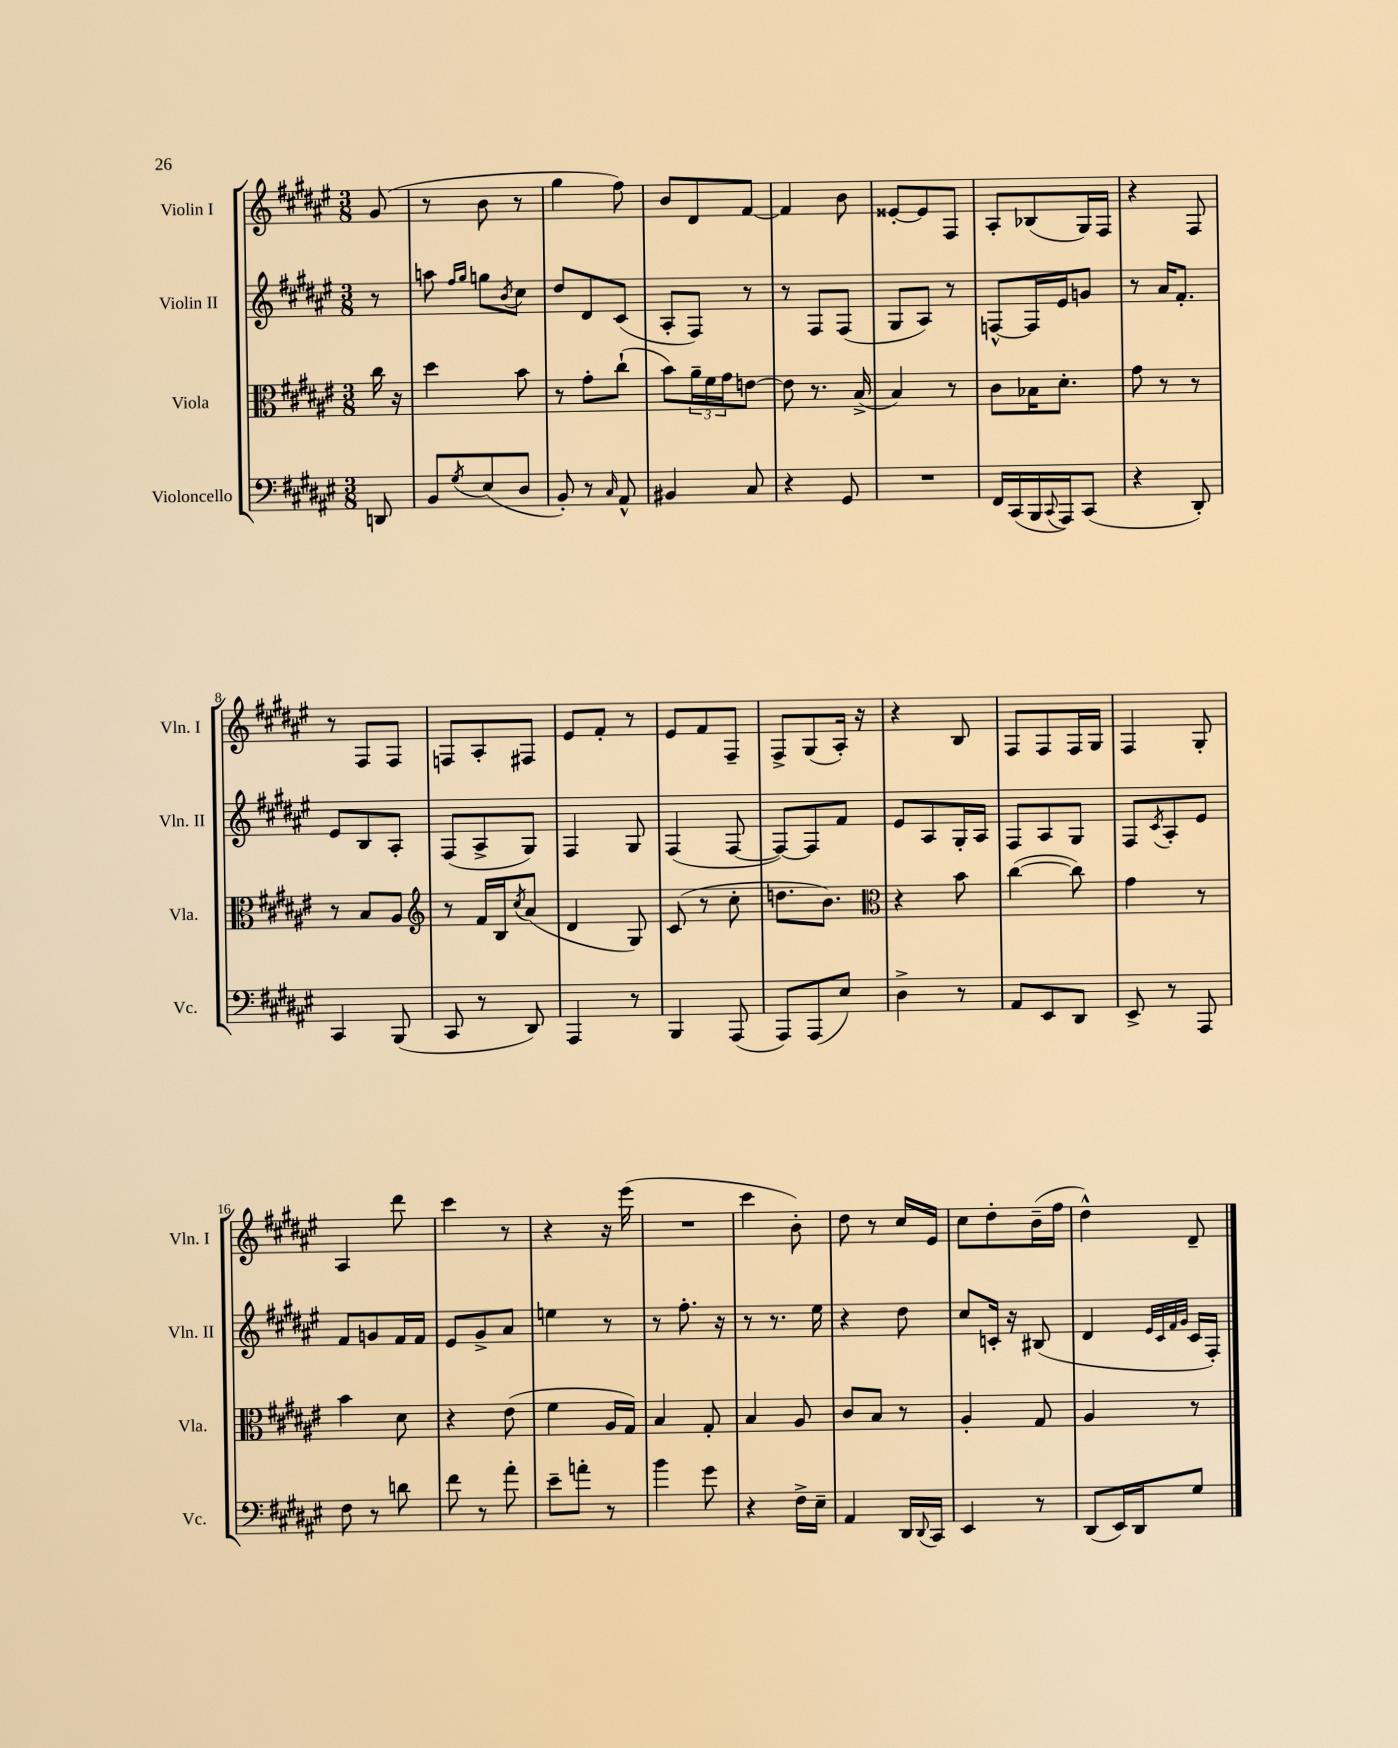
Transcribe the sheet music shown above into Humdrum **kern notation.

**kern	**kern	**kern	**kern
*staff4	*staff3	*staff2	*staff1
*clefF4	*clefC3	*clefG2	*clefG2
*k[f#c#g#d#a#e#]	*k[f#c#g#d#a#e#]	*k[f#c#g#d#a#e#]	*k[f#c#g#d#a#e#]
*M3/8	*M3/8	*M3/8	*M3/8
8DD	16cc#	8r	(8g#
.	16r	.	.
=	=	=	=
8BB	4dd#	8aa	8r
.	.	16qqff#	.
8qG#	.	16qqgg#	.
(8E#	.	8gg	8b
.	.	8qb	.
8D#	8b	8cc#	8r
=	=	=	=
8BB')	8r	8dd#	4gg#
8r	8g#'	8d#	.
16qqC#	.	.	.
8AA#^^	(8cc#`	(8c#	8ff#)
=	=	=	=
4BB#	8b)	8A#'	8b
.	24a#~	8F#)	8d#
.	24f#	.	.
.	24g#	.	.
8C#	[8e	8r	[8f#
=	=	=	=
4r	8e]	8r	4f#]
.	8.r	8F#	.
8GG#	.	(8F#	8b
.	(16B^	.	.
=	=	=	=
4.r	4B)	8G#	[8e##'
.	.	8A#)	8e##]
.	8r	8r	8F#
=	=	=	=
16FF#	8c#	[8F^^	8A#'
(16CC#	.	.	.
16BBB	16B-	16F]	(8B-
8qqCC#	.	.	.
16AAA#)	8.d#'	16e#	.
(8CC#	.	8g	16G#)
.	.	.	16F#
=	=	=	=
4r	8g#	8r	4r
.	8r	16a#	.
.	.	8.f#'	.
8DD#')	8r	.	8F#
=	=	=	=
4CC#	8r	8e#	8r
.	8B	8B	8F#
(8BBB	8A#	8A#'	8F#
=	=	=	=
*	*clefG2	*	*
8CC#	8r	(8F#	8F
8r	16f#	8A#^	8A#'
.	16B	.	.
.	8qcc#	.	.
8DD#)	(8a#	8G#)	8F#
=	=	=	=
4AAA#	4d#	4F#	8e#
.	.	.	8f#'
8r	8G#)	8G#	8r
=	=	=	=
4BBB	(8c#	(4F#	8e#
.	8r	.	8f#
(8AAA#	8cc#'	[8F#	8F#~
=	=	=	=
8AAA#)	8.dd	8F#_)	8F#^
(8AAA#	.	8F#]	(8G#
.	8.b)	.	.
8E#)	.	8f#	16A#')
.	.	.	16r
=	=	=	=
*	*clefC3	*	*
4D#^	4r	8e#	4r
.	.	8A#	.
8r	8b	16G#'	8B
.	.	16A#	.
=	=	=	=
8AA#	([4cc#	8F#	8F#
8EE#	.	8A#	8F#
8DD#	8cc#])	8G#	16F#
.	.	.	16G#
=	=	=	=
8EE#^	4g#	8F#	4F#
.	.	8qc#	.
8r	.	8A#'	.
8AAA#	8r	8e#	8G#'
=	=	=	=
8F#	4b	8f#	4A#
8r	.	8g	.
8d	8d#	16f#	8ddd#
.	.	16f#	.
=	=	=	=
8f#	4r	8e#	4ccc#
8r	.	8g#^	.
8a#'	(8e#	8a#	8r
=	=	=	=
8e#~	4f#	4ee	4r
8a'	.	.	.
8r	16A#	8r	16r
.	16G#)	.	(16eee#
=	=	=	=
4b	4B	8r	4.r
.	.	8.ff#'	.
8g#	8G#'	.	.
.	.	16r	.
=	=	=	=
4r	4B	8r	4ccc#
.	.	8.r	.
16F#^	8A#	.	8b')
16E#~	.	16ee#	.
=	=	=	=
4AA#	8c#	4r	8dd#
.	8B	.	8r
16DD#	8r	8dd#	16cc#
8qqDD#	.	.	.
16CC#	.	.	16e#
=	=	=	=
4EE#	4A#'	8cc#	8cc#
.	.	16c'	8dd#'
.	.	16r	.
8r	8G#	(8B#	(16b~
.	.	.	16ff#
=	=	=	=
(8DD#	4A#	4d#	4dd#^^)
16EE#)	.	.	.
16DD#	.	.	.
.	.	32qqe#	.
.	.	32qqc#	.
.	.	32qqf#	.
.	.	32qqg#	.
8G#	8r	16c#	8d#~
.	.	16F#')	.
==	==	==	==
*-	*-	*-	*-
